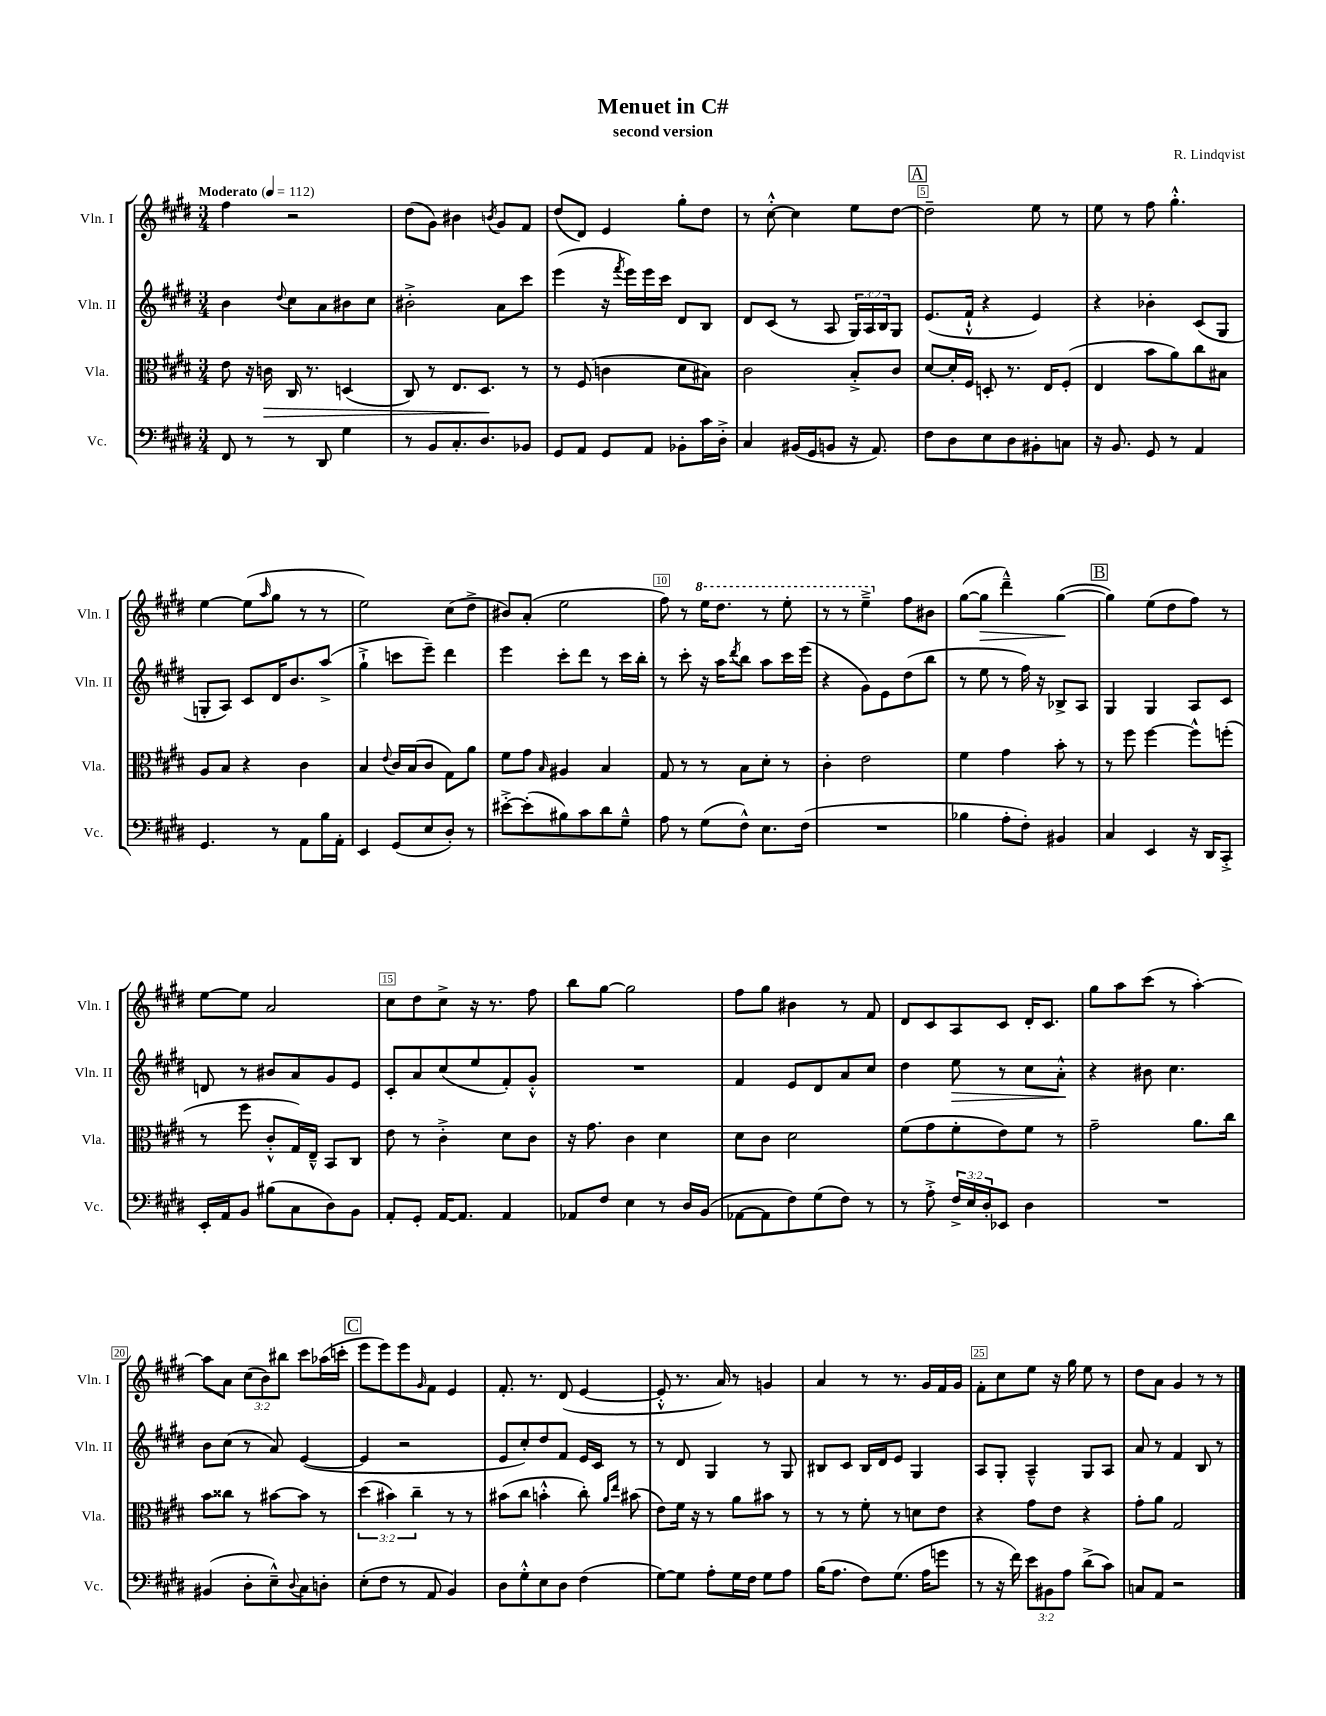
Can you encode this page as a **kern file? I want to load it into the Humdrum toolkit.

**kern	**kern	**kern	**kern
*staff4	*staff3	*staff2	*staff1
*clefF4	*clefC3	*clefG2	*clefG2
*k[f#c#g#d#]	*k[f#c#g#d#]	*k[f#c#g#d#]	*k[f#c#g#d#]
*M3/4	*M3/4	*M3/4	*M3/4
*MM112	*MM112	*MM112	*MM112
8FF#	8e	4b	4ff#
8r	16r	.	.
.	16c	.	.
.	.	8qqdd#	.
8r	16C#	8cc#	2r
.	8.r	.	.
8DD#	.	8a	.
4G#	(4D	8b#	.
.	.	8cc#	.
=	=	=	=
8r	8C#)	2b#'^	(8dd#
8BB	8r	.	8g#)
8.C#'	8.E	.	4b#
8.D#	8.D#	.	.
.	.	.	8qb
.	.	8a	8g#
8BB-	8r	8ccc#	8f#
=	=	=	=
8GG#	8r	(4eee	(8dd#
8AA	(8F#	.	8d#)
8GG#	4c	16r	4e
.	.	8qfff#	.
.	.	16eee)	.
8AA	.	16eee	.
.	.	16ccc#	.
8BB-'	8d#	8d#	8gg#'
16c#	8B#)	8B	8dd#
16D#'^	.	.	.
=	=	=	=
4C#	2c#	8d#	8r
.	.	(8c#	[8cc#'^^
(16BB#	.	8r	4cc#]
16GG#	.	.	.
8BB	.	8A	.
16r	8B'^	24G#)	8ee
.	.	24A	.
8.AA)	.	.	.
.	.	24B	.
.	8c#	8G#	[8dd#
=	=	=	=
8F#	[8d#	(8.e	2dd#~]
8D#	16d#']	.	.
.	16F#	16f#`^^	.
8E	8D'	4r	.
8D#	8.r	.	.
8BB#'	.	4e)	8ee
.	16E	.	.
8C	(8F#'	.	8r
=	=	=	=
16r	4E	4r	8ee
8.BB	.	.	.
.	.	.	8r
8GG#	8b	4b-'	8ff#
8r	8a)	.	4.gg#'^^
4AA	8cc#	(8c#	.
.	8B#	8G#	.
=	=	=	=
4.GG#	8A	8G'	[4ee
.	8B	8A)	.
.	4r	8c#	(8ee]
.	.	.	16qqaa
8r	.	16d#	8gg#
.	.	8.b	.
8AA	4c#	.	8r
16B	.	(8aa^	8r
16AA'	.	.	.
=	=	=	=
4EE	4B	4gg#`^	2ee)
.	8qqe	.	.
(8GG#	16c#	8ccc	.
.	(16B	.	.
8E	8c#	8eee~)	.
8D#')	8G#)	4ddd#	(8cc#
8r	8a	.	8dd#^
=	=	=	=
[8e#'^	8f#	4eee	8b#)
(8e#']	8g#	.	(8a'
.	16qqB	.	.
8B#)	4A#	8ccc#'	2ee
8c#	.	8ddd#	.
8d#	4B	8r	.
8G#~^^	.	16ccc#	.
.	.	16bb'	.
=	=	=	=
8A	8G#	8r	8ff#)
8r	8r	8ccc#'	8r
(8G#	8r	16r	16eee
.	.	16aa	8.ddd#
.	.	8qddd#	.
8F#^^)	8B	8bb	.
8.E	8d#'	8aa	8r
.	8r	16ccc#	8eee'
(16F#	.	(16eee	.
=	=	=	=
2.r	4c#'	4r	8r
.	.	.	8r
.	2e	8g#)	4eee~^
.	.	8e	.
.	.	(8dd#	8ff#
.	.	8bb	8b#
=	=	=	=
4B-	4f#	8r	([8gg#
.	.	8ee	8gg#]
8A'	4g#	8r	4ddd#~^^)
8F#')	.	16ff#)	.
.	.	16r	.
4BB#	8b'	8B-^	([4gg#
.	8r	8A	.
=	=	=	=
4C#	8r	4G#	4gg#])
.	8ff#	.	.
4EE	[4ff#	4G#	(8ee
.	.	.	8dd#
16r	8ff#^^]	8A	8ff#)
16DD#	.	.	.
8CC#'^	(8ff'	8c#	8r
=	=	=	=
16EE'	8r	8d	[8ee
16AA	.	.	.
8BB	8ff#	8r	8ee]
(8B#	8c#'^^	8b#	2a
8C#	16G#)	8a	.
.	16E~^^	.	.
8D#)	8BB	8g#	.
8BB	8C#	8e	.
=	=	=	=
8AA'	8e	8c#'	8cc#
8GG#'	8r	8a	8dd#
[16AA	4c#'^	(8cc#	8cc#^
8.AA]	.	.	.
.	.	8ee	16r
.	.	.	8.r
4AA	8d#	8f#')	.
.	8c#	8g#'^^	8ff#
=	=	=	=
8AA-	16r	2.r	8bb
.	8.g#	.	.
8F#	.	.	[8gg#
4E	4c#	.	2gg#]
8r	4d#	.	.
16D#	.	.	.
(16BB	.	.	.
=	=	=	=
[8AA-	8d#	4f#	8ff#
8AA-]	8c#	.	8gg#
8F#)	2d#	8e	4b#
(8G#	.	8d#	.
8F#)	.	8a	8r
8r	.	8cc#	8f#
=	=	=	=
8r	(8f#	4dd#	8d#
8A'^	8g#	.	8c#
24F#^	8f#'	8ee	8A
24E	.	.	.
24D#'	.	.	.
8EE-	8e)	8r	8c#
4D#	8f#	8cc#	16d#'
.	.	.	8.c#
.	8r	8a'^^	.
=	=	=	=
2.r	2g#~	4r	8gg#
.	.	.	8aa
.	.	8b#	(8ccc#
.	.	4.cc#	8r
.	8.a	.	[4aa')
.	16cc#	.	.
=	=	=	=
(4BB#	8b	8b	8aa]
.	8cc##	(8cc#	8a
8D#'	8r	8r	(12cc#
.	.	.	12b)
8E~^^)	[8b#	8a)	.
.	.	.	12bb#
8qqD#	.	.	.
8C#	8b#]	([4e	8ccc#
8D'	8r	.	(16aa-
.	.	.	16ccc'
=	=	=	=
(8E'	(6dd#	4e]	8eee
8F#	.	.	8eee)
.	6b#)	.	.
8r	.	2r	8eee
.	6cc#~	.	.
.	.	.	16qqg#
8AA	.	.	8f#
4BB)	8r	.	4e
.	8r	.	.
=	=	=	=
8D#	(8b#	8e	8.f#'
8G#'^^	8cc#	8cc#')	.
.	.	.	8.r
8E	4b'^^	8dd#	.
8D#	.	8f#	(8d#
(4F#	8cc#')	16e	[4e
.	.	16c#	.
.	16qqa	.	.
.	16qqee	.	.
.	(8b#	8r	.
=	=	=	=
[8G#)	8e)	8r	8e'^^]
8G#]	16f#	8d#	8.r
.	16r	.	.
8A'	8r	4G#	.
.	.	.	16a)
16G#	8a	.	8r
16F#	.	.	.
8G#	8b#	8r	4g
8A	8r	8G#	.
=	=	=	=
(16B	8r	8B#	4a
8.A	.	.	.
.	8r	8c#	.
8F#)	8f#'	16B#	8r
.	.	16d#	.
(8.G#	8r	8e	8.r
.	8d	4G#	.
16A	.	.	16g#
8g	8e	.	16f#
.	.	.	16g#
=	=	=	=
8r	4r	8A	8f#'
16r	.	8G#'	8cc#
16f#)	.	.	.
12e	8g#	4A~^^	8ee
12BB#	.	.	.
.	8e	.	16r
12A	.	.	.
.	.	.	16gg#
(8d#^	4r	8G#	8ee
8c#)	.	8A	8r
=	=	=	=
8C	8g#'	8a	8dd#
8AA	8a	8r	8a
2r	2G#	4f#	4g#
.	.	8B	8r
.	.	8r	8r
==	==	==	==
*-	*-	*-	*-
